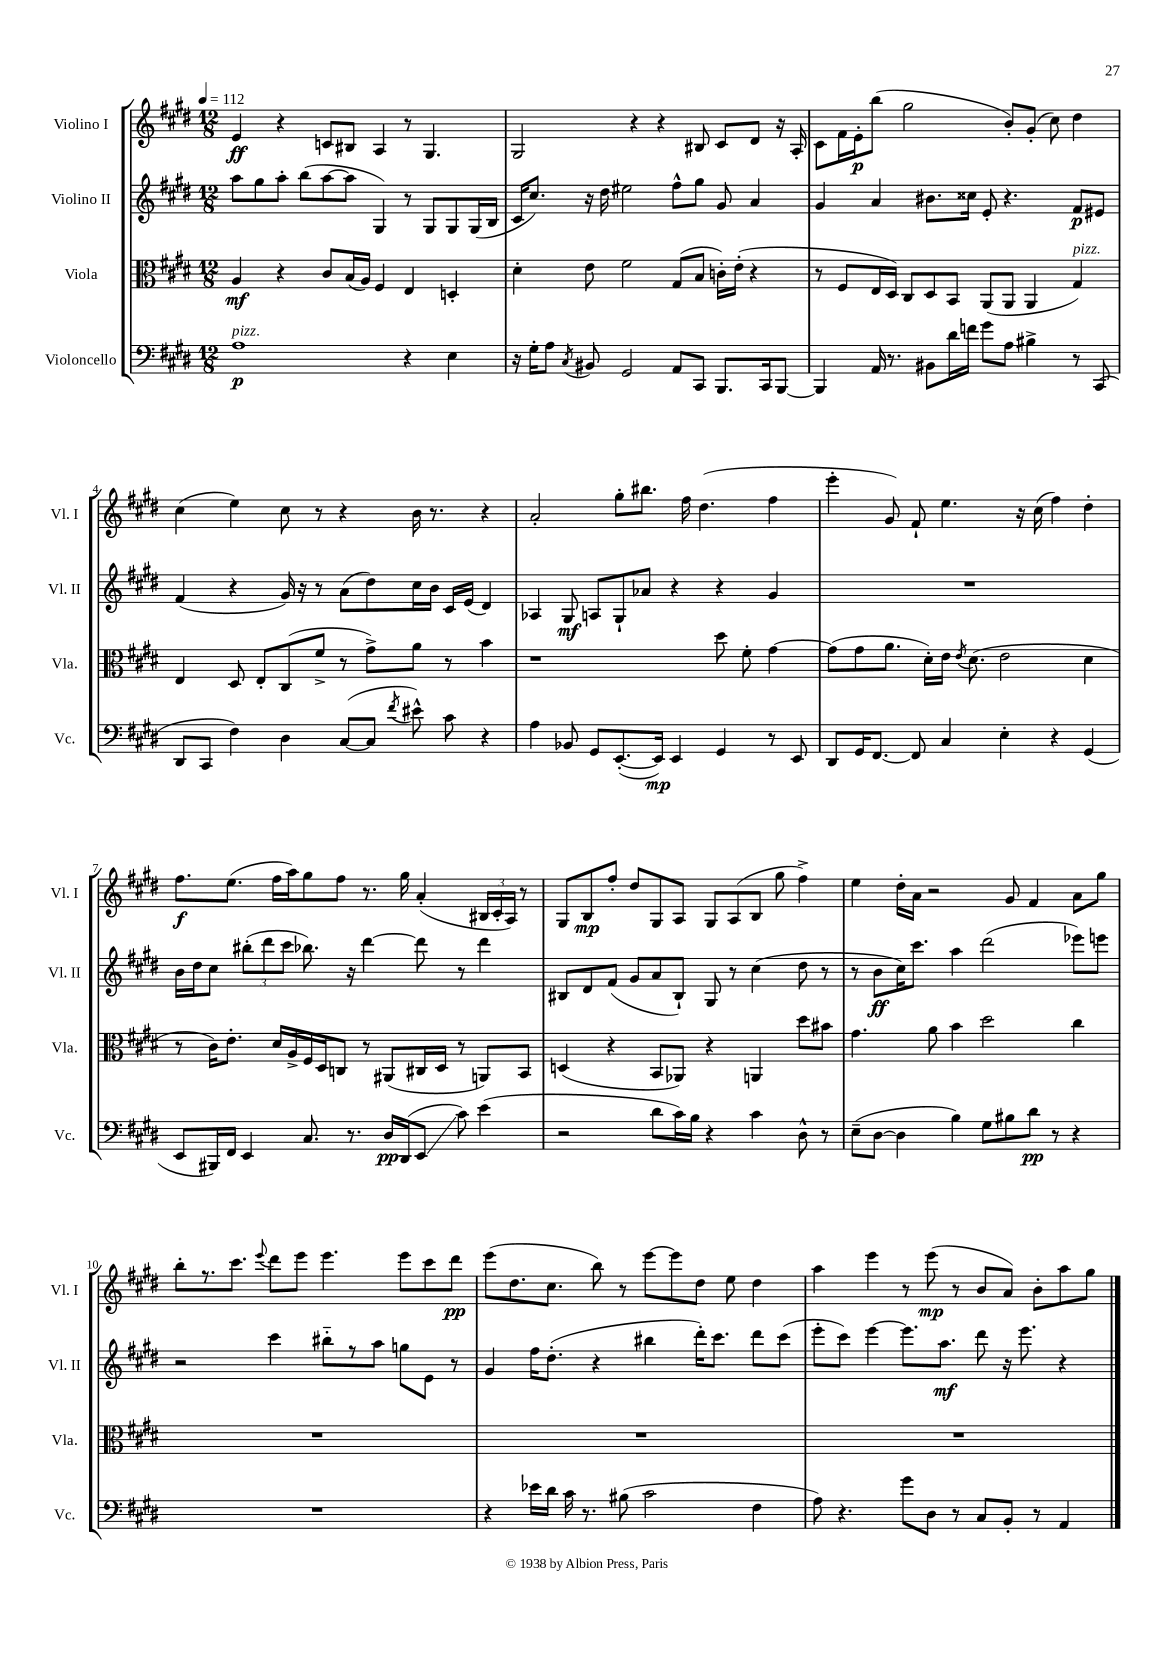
<<
\new StaffGroup <<
\new Staff = "s0" \with { instrumentName = "Violino I" shortInstrumentName = "Vl. I" } {
    \clef treble \key e \major \numericTimeSignature \time 12/8 \tempo 4 = 112
    \autoBeamOff e'4\ff r4 c'8[ bis8] a4 r8 gis4. |
    gis2 r4 r4 bis8 cis'8[ dis'8] r16 a16-. |
    cis'8[ fis'16 e'16-.\p b''8]( gis''2 b'8[-.) gis'8]-.( cis''8) dis''4 |
    cis''4( e''4) cis''8 r8 r4 b'16 r8. r4 |
    a'2-. gis''8[-. bis''8.] fis''16 dis''4.( fis''4 |
    e'''4-. gis'8) fis'8-! e''4. r16 cis''16( fis''4) dis''4-. |
    fis''8.[\f e''8.]( fis''16[ a''16) gis''8 fis''8] r8. gis''16 a'4-.( \tuplet 3/2 { bis16[ cis'16-. a16]) } r8 |
    gis8[ b8\mp fis''8]-. dis''8[ gis8 a8] gis8[ a8( b8] gis''8 fis''4->) |
    e''4 dis''16[-. a'16] r2 gis'8 fis'4 a'8[ gis''8] |
    b''8[-. r8. cis'''8.] \appoggiatura { e'''8 } dis'''8[ e'''8] e'''4. e'''8[ cis'''8 dis'''8]\pp |
    e'''8[( dis''8. cis''8.] b''8) r8 e'''8[~ e'''8 dis''8] e''8 dis''4 |
    a''4 e'''4 r8 e'''8\mp( r8 b'8[ a'8]) b'8[-. a''8 gis''8] \bar "|." |
}
\new Staff = "s1" \with { instrumentName = "Violino II" shortInstrumentName = "Vl. II" } {
    \clef treble \key e \major \numericTimeSignature \time 12/8
    \autoBeamOff a''8[ gis''8 a''8]-. b''8[( a''8~ a''8] gis4) r8 gis8[ gis8 gis16( b16] |
    cis'16[ cis''8.]) r16 dis''16 eis''2 fis''8[-^ gis''8] gis'8 a'4 |
    gis'4 a'4 bis'8.[ cisis''16] e'8-. r4. fis'8[\p eis'8] |
    fis'4( r4 gis'16) r16 r8 a'8[( dis''8) cis''16 b'16] cis'16[ e'16]( dis'4) |
    aes4 gis8\mf a8[ gis8-! aes'8] r4 r4 gis'4 |
    R1. |
    b'16[ dis''16 cis''8] \tuplet 3/2 { bis''8[-.( dis'''8 cis'''8] } bes''8.) r16 dis'''4~ dis'''8 r8 dis'''4 |
    bis8[ dis'8 fis'8]( gis'8[ a'8 bis8]-!) gis8 r8 cis''4( dis''8 r8 |
    r8 b'8[\ff cis''16) cis'''8.] a''4 dis'''2( ees'''8[) e'''8] |
    r2 cis'''4 bis''8[-_ r8 a''8] g''8[ e'8] r8 |
    gis'4 fis''16[ dis''8.]-.( r4 bis''4 dis'''16[-.) cis'''8.] dis'''8[ cis'''8]( |
    e'''8[-. cis'''8]) e'''4~ e'''8.[ a''8.]\mf dis'''8 r16 e'''8. r4 \bar "|." |
}
\new Staff = "s2" \with { instrumentName = "Viola" shortInstrumentName = "Vla." } {
    \clef alto \key e \major \numericTimeSignature \time 12/8
    \autoBeamOff a4\mf r4 cis'8[ b16( a16]) fis4 e4 d4-. |
    dis'4-. e'8 fis'2 gis8[( b8] c'16[-.) e'16]-.( r4 |
    r8 fis8[ e16 dis16]) cis8[ dis8 b,8] a,8[( a,8] a,4 gis4^\markup { \italic "pizz." }) |
    e4 dis8 e8[-. cis8( fis'8]-> r8 gis'8[->) a'8] r8 b'4 |
    r1 dis''8 fis'8-. gis'4~ |
    gis'8[( gis'8 a'8.] dis'16[-.) e'16] \acciaccatura { e'8 } dis'8.( e'2 dis'4 |
    r8 cis'16[) e'8.]-. dis'16[ a16-> fis16 dis16 c8] r8 ais,8[( cis16 dis16] r8 a,8[) b,8] |
    d4( r4 b,8[ aes,8]) r4 a,4 dis''8[ bis'8] |
    gis'4. a'8 b'4 dis''2 cis''4 |
    R1. |
    R1. |
    R1. \bar "|." |
}
\new Staff = "s3" \with { instrumentName = "Violoncello" shortInstrumentName = "Vc." } {
    \clef bass \key e \major \numericTimeSignature \time 12/8
    \autoBeamOff a1\p^\markup { \italic "pizz." } r4 e4 |
    r16 gis16[-. a8] \acciaccatura { cis8 } bis,8 gis,2 a,8[ cis,8] b,,8.[ cis,16 b,,8]~ |
    b,,4 a,16 r8. bis,8[ dis'16 f'16] gis'8[ a8] bis4-> r8 cis,8( |
    dis,8[ cis,8] fis4) dis4 cis8[~( cis8] \acciaccatura { fis'8 } eis'8-^) cis'8 r4 |
    a4 bes,8 gis,8[ e,8.~-.( e,16]\mp) e,4 gis,4 r8 e,8 |
    dis,8[ gis,16 fis,8.]~ fis,8 cis4 e4-. r4 gis,4( |
    e,8[ bis,,16) fis,16] e,4 cis8. r8. dis16[\pp dis,16( e,8]\glissando cis'8) e'4( |
    r2 dis'8[ cis'16) b16] r4 cis'4 dis8-^ r8 |
    e8[--( dis8]~ dis4 b4) gis8[ bis8 dis'8]\pp r8 r4 |
    R1. |
    r4 ees'16[ dis'16] cis'16 r8. bis8( cis'2 fis4 |
    a8) r4. gis'8[ dis8] r8 cis8[ b,8]-. r8 a,4 \bar "|." |
}
>>
>>
